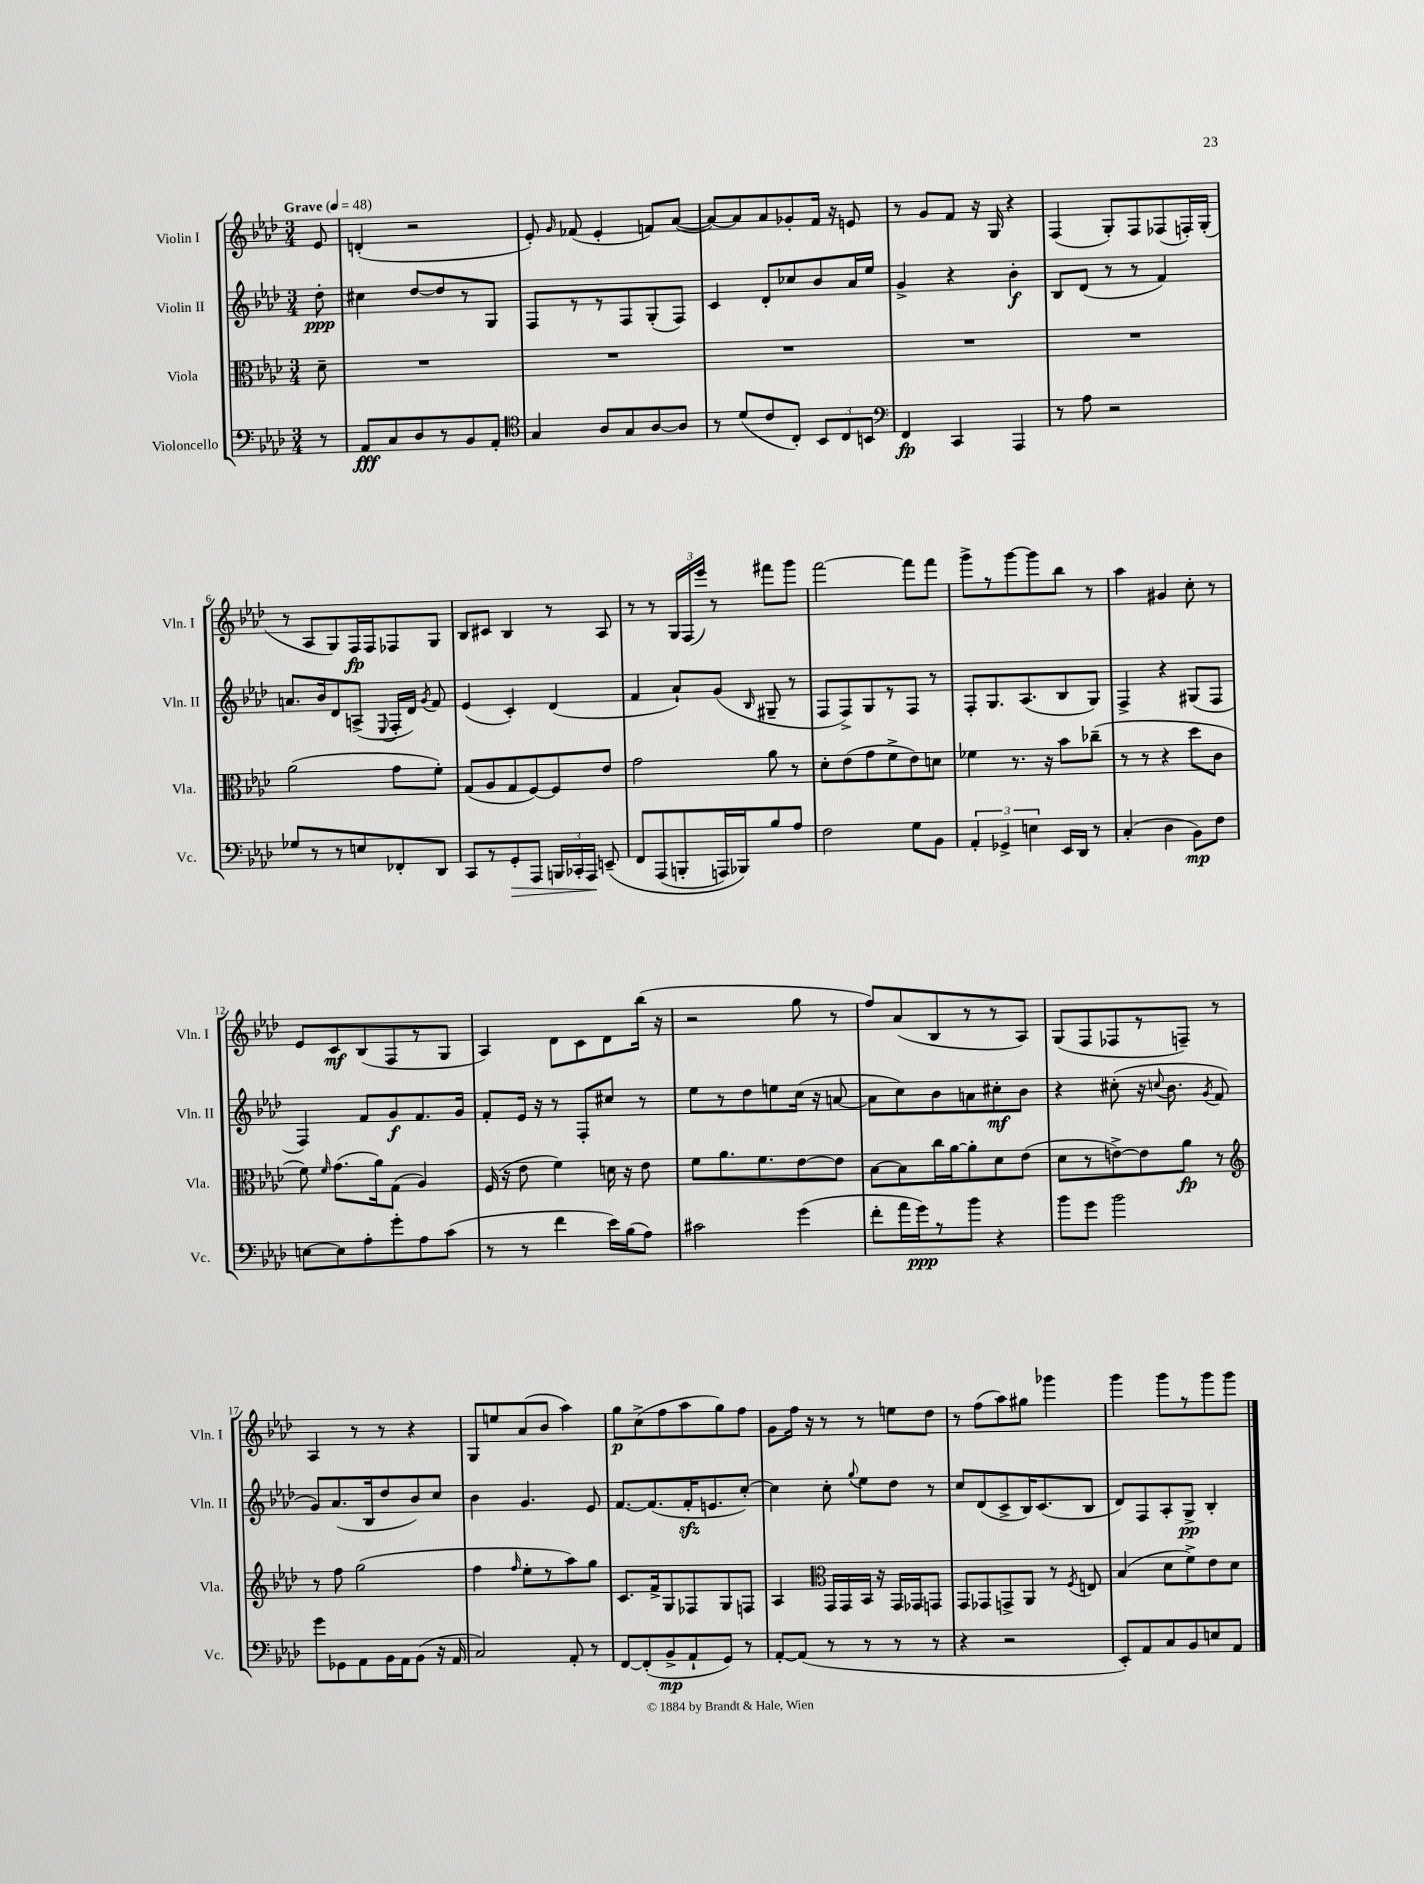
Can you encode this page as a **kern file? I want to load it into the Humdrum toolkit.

**kern	**dynam	**kern	**dynam	**kern	**dynam	**kern	**dynam
*part4	*part4	*part3	*part3	*part2	*part2	*part1	*part1
*staff4	*staff4	*staff3	*staff3	*staff2	*staff2	*staff1	*staff1
*I"Violoncello	*	*I"Viola	*	*I"Violin II	*	*I"Violin I	*
*I'Vc.	*	*I'Vla.	*	*I'Vln. II	*	*I'Vln. I	*
*clefF4	*	*clefC3	*	*clefG2	*	*clefG2	*
*k[b-e-a-d-]	*	*k[b-e-a-d-]	*	*k[b-e-a-d-]	*	*k[b-e-a-d-]	*
*M3/4	*	*M3/4	*	*M3/4	*	*M3/4	*
*MM48	*	*MM48	*	*MM48	*	*MM48	*
=	=	=	=	=	=	=	=
!	!	!	!	!	!	!LO:TX:a:B:t=Grave	!
8r	.	8d-~\	.	8dd-'\	ppp	8e-/	.
=1	=1	=1	=1	=1	=1	=1	=1
8AA-/L	fff	2.r	.	4cc#X\	.	(4dn'/	.
8C/	.	.	.	.	.	.	.
8D-/	.	.	.	[8dd-/L	.	2r	.
8r	.	.	.	8dd-/]	.	.	.
8BB-/	.	.	.	8r	.	.	.
8AA-'/J	.	.	.	8G/J	.	.	.
=2	=2	=2	=2	=2	=2	=2	=2
*clefC4	*	*	*	*	*	*	*
4G/	.	2.r	.	8F/L	.	8e-'/)	.
.	.	.	.	.	.	16qqg/	.
.	.	.	.	8r	.	(8f-X/	.
8A-/L	.	.	.	8r	.	4e-'/	.
8G/	.	.	.	8F/	.	.	.
[8A-/	.	.	.	(8G'/	.	8fn/L)	.
8A-/J]	.	.	.	8F/J)	.	([8a-/J	.
=3	=3	=3	=3	=3	=3	=3	=3
8r	.	2.r	.	4c/	.	8a-/L_)	.
(8d-/L	.	.	.	.	.	8a-/]	.
8c/	.	.	.	8d-'/L	.	8a-/	.
8C'/J)	.	.	.	8cc-X/	.	8g-X'/	.
12BB-/L	.	.	.	8b-/	.	16f/Jk	.
.	.	.	.	.	.	16r	.
12C/	.	.	.	.	.	.	.
.	.	.	.	16a-/L	.	8en/	.
12BBn/J	.	.	.	.	.	.	.
.	.	.	.	16ee-/JJ	.	.	.
=4	=4	=4	=4	=4	=4	=4	=4
*clefF4	*	*	*	*	*	*	*
4FF/	fp	2.r	.	4g^/	.	8r	.
.	.	.	.	.	.	8g/L	.
4CC/	.	.	.	4r	.	8f/J	.
.	.	.	.	.	.	16r	.
.	.	.	.	.	.	16G/	.
4AAA-/	.	.	.	4b-'\	f	4r	.
=5	=5	=5	=5	=5	=5	=5	=5
8r	.	2.r	.	8B-/L	.	(4F/	.
8A-\	.	.	.	(8d-/J	.	.	.
2r	.	.	.	8r	.	8G'/L)	.
.	.	.	.	8r	.	8F/	.
.	.	.	.	4f/)	.	(8F-X/	.
.	.	.	.	.	.	16Fn'/L)	.
.	.	.	.	.	.	(16G'/JJ	.
!!LO:LB:g=z
=6	=6	=6	=6	=6	=6	=6	=6
8G-X/L	.	(2a-\	.	8.an/L	.	8r	.
8r	.	.	.	.	.	8A-/L	.
.	.	.	.	16b-/k	.	.	.
8r	.	.	.	8d-/	.	8G/)	.
8En/	.	.	.	(8An^/J	.	16F/L	fp
.	.	.	.	.	.	16F/J	.
.	.	.	.	8qqE-/	.	.	.
8FF-X'/	.	8g\L	.	16F'/LL	.	8F-X/	.
.	.	.	.	16d-/JJ)	.	.	.
.	.	.	.	8qg/	.	.	.
8DD-/J	.	8f'\J)	.	8f/	.	8G/J	.
=7	=7	=7	=7	=7	=7	=7	=7
8CC/L	.	(8G/L	.	(4e-/	.	8B-/L	.
8r	.	8A-/	.	.	.	8c#X/J	.
!	!LO:HP:b	!	!	!	!	!	!
8GG'/	>	8G/	.	4c'/)	.	4B-/	.
8AAA-/J	.	[8F/)	.	.	.	.	.
24BBBn/LL	.	8F/]	.	(4d-/	.	8r	.
24CC-X'/	.	.	.	.	.	.	.
24AAA-/JJ	.	.	.	.	.	.	.
(8EEn~/	]	8e-/J	.	.	.	8A-/	.
=8	=8	=8	=8	=8	=8	=8	=8
8FF/L	.	2g\	.	4f/	.	8r	.
(8AAA-/	.	.	.	.	.	8r	.
8BBBn'/	.	.	.	8a-`/L)	.	24G/LL	.
.	.	.	.	.	.	(24F/	.
.	.	.	.	.	.	24eee-/JJ)	.
16AAAn/L)	.	.	.	(8g/J	.	8r	.
16BBB-X/J)	.	.	.	.	.	.	.
.	.	.	.	16qqB-/	.	.	.
8B-/	.	8a-\	.	8G#X~/	.	8fff#X\L	.
8A-/J	.	8r	.	8r	.	8ggg\J	.
=9	=9	=9	=9	=9	=9	=9	=9
2F\	.	8d-'\L	.	8F/L	.	[2fff\	.
.	.	(8e-\	.	8F^/)	.	.	.
.	.	8g\	.	8G/	.	.	.
.	.	8f^\	.	8r	.	.	.
8G\L	.	8e-\)	.	8F/J	.	8fff\L]	.
8BB-\J	.	8dn\J	.	8r	.	8fff\J	.
=10	=10	=10	=10	=10	=10	=10	=10
6AA-'/	.	4f-X\	.	8F'/L	.	8ggg^\L	.
.	.	.	.	8.G/	.	8r	.
6GG-X^/	.	.	.	.	.	.	.
.	.	8.r	.	.	.	[8ggg\	.
.	.	.	.	(8.A-/	.	.	.
6En\	.	.	.	.	.	.	.
.	.	.	.	.	.	8ggg\]	.
.	.	16r	.	.	.	.	.
16EE-/LL	.	8b-\L	.	8B-/	.	8bb-\J	.
16DD-/JJ	.	.	.	.	.	.	.
8r	.	(8cc-X~\J	.	8G/J)	.	8r	.
=11	=11	=11	=11	=11	=11	=11	=11
(4C'/	.	8r	.	4F^/	.	4aa-\	.
.	.	8r	.	.	.	.	.
4D-\	.	4r	.	4r	.	4g#X/	.
8BB-\L)	mp	8dd-\L	.	(8G#X/L	.	8cc'\	.
8F\J	.	8c\J	.	8F/J	.	8r	.
!!LO:LB:g=z
=12	=12	=12	=12	=12	=12	=12	=12
[8En\L	.	8f\)	.	4F/)	.	8e-/L	.
.	.	16qqf/	.	.	.	.	.
8E\]	.	(8.g\L	.	.	.	8c/	mf
8A-'\	.	.	.	8f/L	.	(8B-/	.
.	.	16a-\k)	.	.	.	.	.
8g'\	.	(8G\J	.	8g/	f	8F/	.
8A-\	.	4A-/)	.	8.f/	.	8r	.
(8c\J	.	.	.	.	.	8G/J	.
.	.	.	.	16g/Jk	.	.	.
=13	=13	=13	=13	=13	=13	=13	=13
8r	.	(16F/	.	8f'/L	.	4A-/)	.
.	.	16r	.	.	.	.	.
8r	.	8e-\	.	16e-/Jk	.	.	.
.	.	.	.	16r	.	.	.
4f\	.	4f\)	.	8r	.	8d-\L	.
.	.	.	.	8F'/L	.	8c\	.
16e-\LL)	.	16dn\	.	8cc#X/J	.	8d-\	.
(16B-\J	.	16r	.	.	.	.	.
8A-\J)	.	8e-\	.	8r	.	(16bb-\Jk	.
.	.	.	.	.	.	16r	.
=14	=14	=14	=14	=14	=14	=14	=14
2c#X\	.	8f\L	.	8ee-\L	.	2r	.
.	.	8.a-\	.	8r	.	.	.
.	.	.	.	8dd-\	.	.	.
.	.	8.f\	.	.	.	.	.
.	.	.	.	8een\	.	.	.
(4g\	.	[8e-\	.	(16cc\Jk	.	8gg\	.
.	.	.	.	16r	.	.	.
.	.	8e-\J]	.	[8an/	.	8r	.
=15	=15	=15	=15	=15	=15	=15	=15
8f'\L	.	[8B-\L	.	8a\L]	.	8ff/L)	.
16a-\L	.	8B-\]	.	8cc\)	.	(8a-/	.
16g\J)	ppp	.	.	.	.	.	.
8r	.	16cc\L	.	8b-\	.	8B-/	.
.	.	[16a-\J	.	.	.	.	.
8b-\J	.	8a-'\]	.	8an\	.	8r	.
4r	.	8d-\	.	8cc#X'\	mf	8r	.
.	.	(8e-\J	.	8b-\J	.	8A-/J)	.
=16	=16	=16	=16	=16	=16	=16	=16
8b-\L	.	8d-\L	.	4r	.	(8G/L	.
8g\J	.	8r	.	.	.	8F/	.
2b-\	.	[8en^\)	.	(8cc#X'\	.	8F-X/	.
.	.	8e\]	.	16r	.	8r	.
.	.	.	.	8qqccn/	.	.	.
.	.	.	.	8.b-\	.	.	.
.	.	8a-\J	fp	.	.	8Fn~/J)	.
.	.	.	.	8qg/	.	.	.
.	.	8r	.	8f/	.	8r	.
!!LO:LB:g=z
=17	=17	=17	=17	=17	=17	=17	=17
*	*	*clefG2	*	*	*	*	*
8g\L	.	8r	.	8g/L)	.	4A-/	.
8GG-X\	.	8ff\	.	(8.a-/	.	.	.
8AA-\	.	(2gg\	.	.	.	8r	.
.	.	.	.	16B-/k	.	.	.
16BB-\L	.	.	.	8dd-/	.	8r	.
16AA-\J	.	.	.	.	.	.	.
(8BB-\J	.	.	.	8b-/)	.	4r	.
16r	.	.	.	8cc/J	.	.	.
16AA-/	.	.	.	.	.	.	.
=18	=18	=18	=18	=18	=18	=18	=18
2C/)	.	4ff\	.	4b-\	.	8G/L	.
.	.	.	.	.	.	8een/	.
.	.	16qqff/	.	.	.	.	.
.	.	8ee-'\L	.	4.g/	.	(8a-/	.
.	.	8r	.	.	.	8b-/J	.
8AA-'/	.	8aa-\)	.	.	.	4aa-\)	.
8r	.	8gg\J	.	8e-/	.	.	.
=19	=19	=19	=19	=19	=19	=19	=19
[8FF/L	.	8.c/L	.	[8.f/L	.	8gg\L	p
(8FF'/]	.	.	.	.	.	(8cc^\	.
.	.	16f^/k	.	(8.f/]	.	.	.
8BB-^/	mp	8G/	.	.	.	8ff\	.
8AA-`/	.	8F-X/	.	16fzz'/K	.	8aa-\	.
.	.	.	.	8.en/	.	.	.
8GG/J)	.	8G/	.	.	.	8gg\)	.
8r	.	8Fn/J	.	[8cc'/J)	.	8ff\J	.
=20	=20	=20	=20	=20	=20	=20	=20
[8AA-'/L	.	4A-/	.	4cc\]	.	8g\L	.
(8AA-/J]	.	.	.	.	.	16ff\Jk	.
.	.	.	.	.	.	16r	.
*	*	*clefC3	*	*	*	*	*
8r	.	16GG/LL	.	8cc'\	.	8r	.
.	.	16GG/	.	.	.	.	.
.	.	.	.	8qqgg/	.	.	.
8r	.	16BB-/JJ	.	8ee-\L	.	8r	.
.	.	16r	.	.	.	.	.
8r	.	16GG/LL	.	8dd-\J	.	8een\L	.
.	.	16GG-X/J	.	.	.	.	.
8r	.	8GGn/J	.	8r	.	8dd-\J	.
=21	=21	=21	=21	=21	=21	=21	=21
4r	.	8GG/L	.	8cc/L	.	8r	.
.	.	8GG-X/	.	(8d-/	.	(8ff\L	.
2r	.	8GGn^/	.	8c^/	.	8aa-\)	.
.	.	8AA-/J	.	16B-/K)	.	8gg#X\J	.
.	.	.	.	(8.c/	.	.	.
.	.	8r	.	.	.	4ggg-X\	.
.	.	8qF/	.	.	.	.	.
.	.	8En/	.	8B-/J	.	.	.
=22	=22	=22	=22	=22	=22	=22	=22
8EE-'/L)	.	(4B-/	.	8d-/L)	.	4ggg\	.
8AA-/	.	.	.	8F/	.	.	.
8C/	.	8d-\L	.	8A-'/	.	8ggg\L	.
8BB-/	.	8f^\)	.	8G^/J	pp	8r	.
8En/	.	8e-\	.	4B-'/	.	8ggg\	.
8AA-/J	.	8d-\J	.	.	.	8ggg\J	.
==	==	==	==	==	==	==	==
*-	*-	*-	*-	*-	*-	*-	*-
